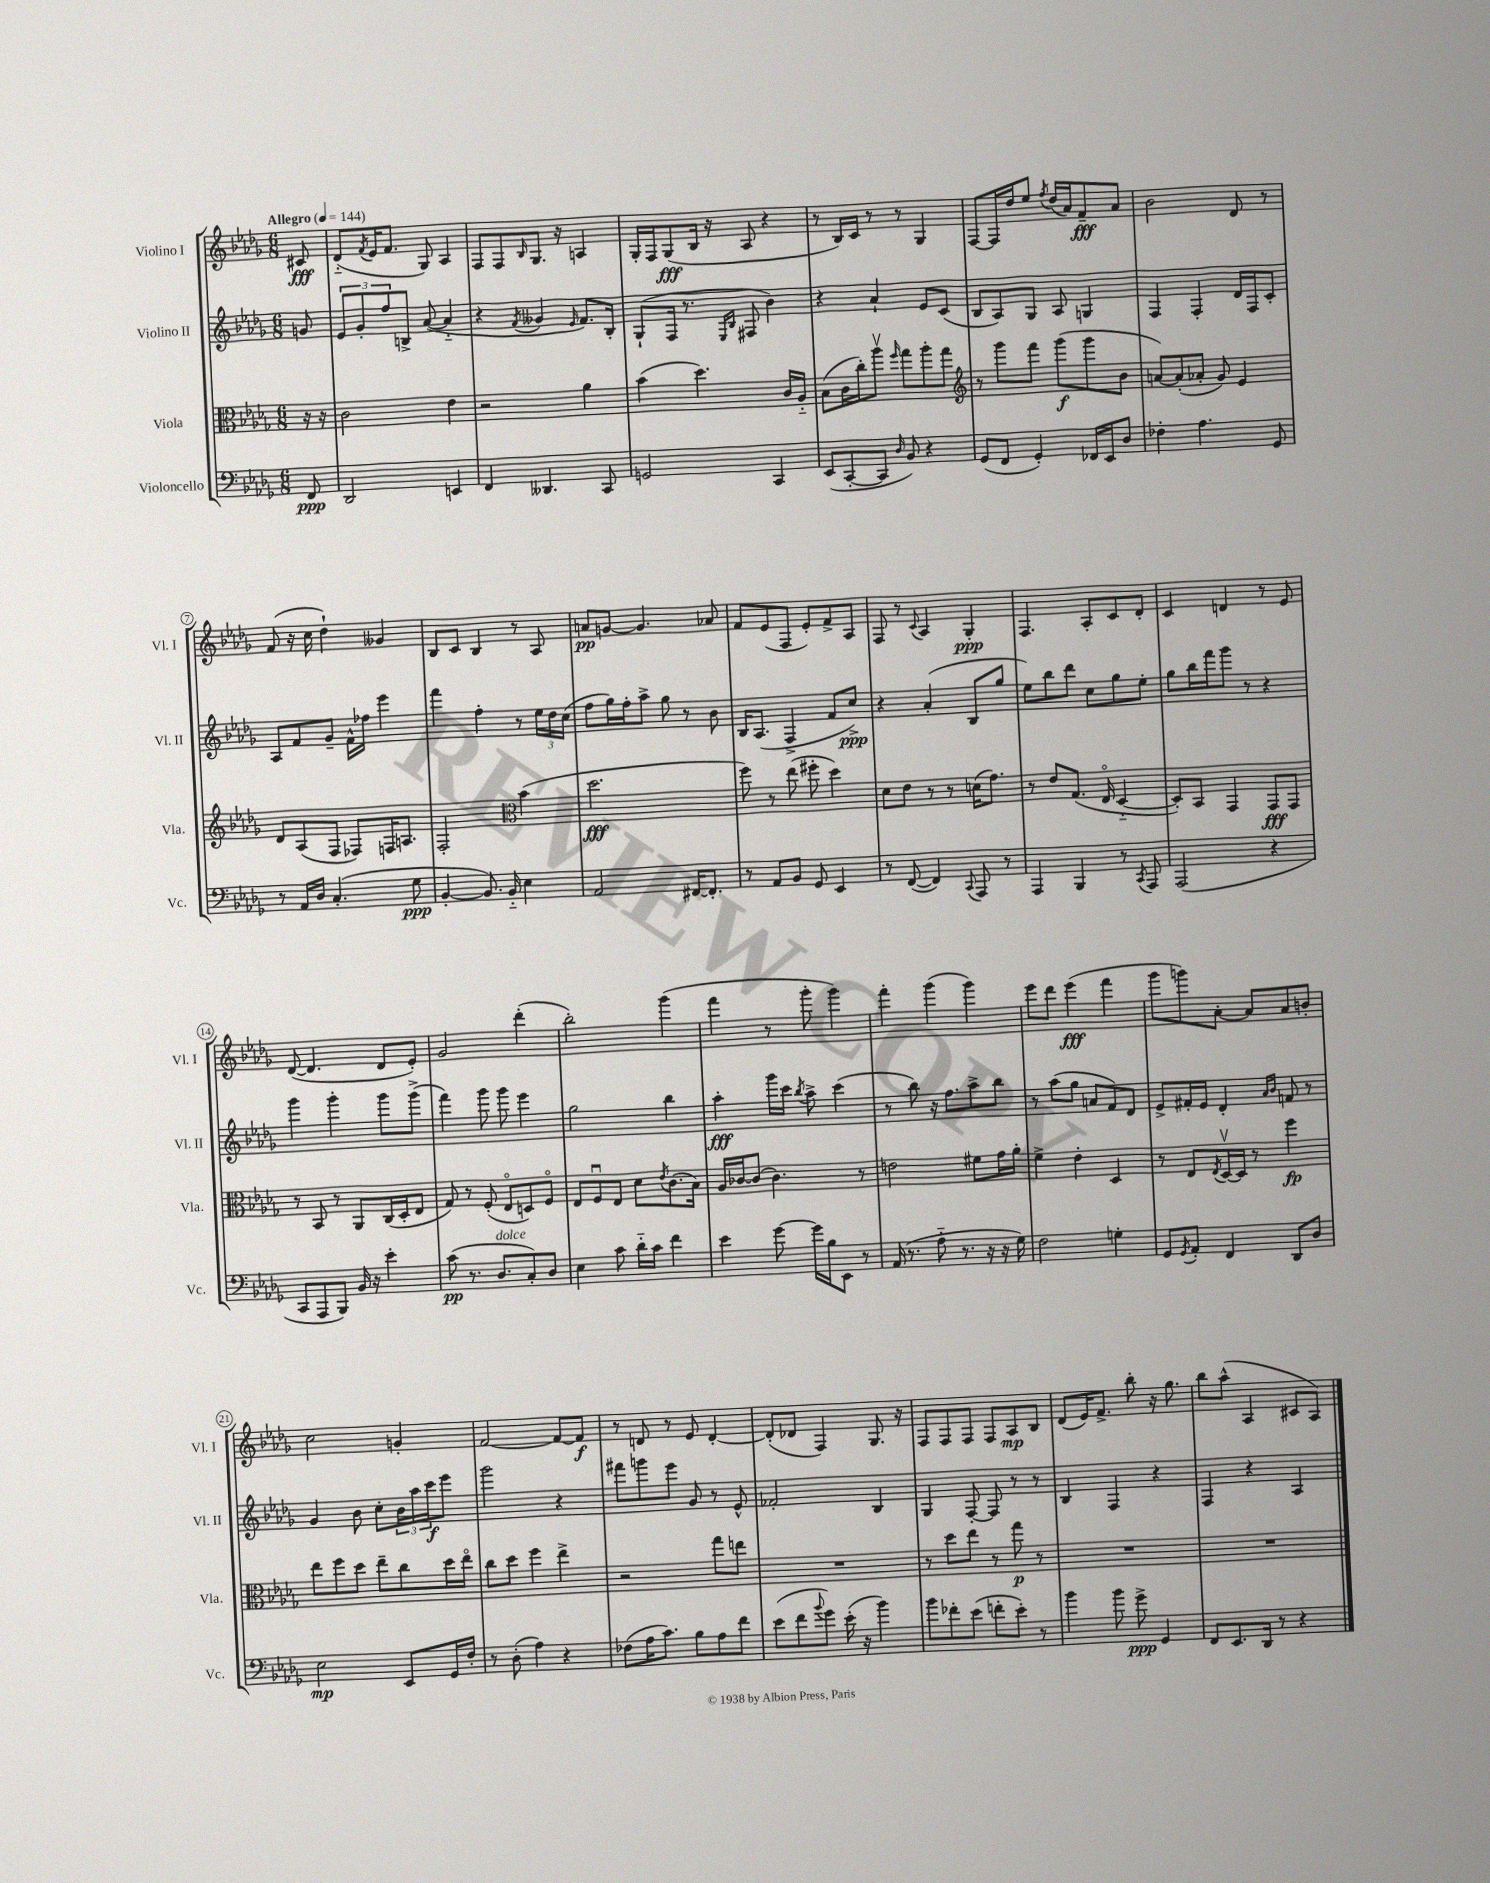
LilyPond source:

<<
\new StaffGroup <<
\new Staff = "s0" \with { instrumentName = "Violino I" shortInstrumentName = "Vl. I" } {
    \clef treble \key des \major \numericTimeSignature \time 6/8 \partial 8 \tempo "Allegro" 4 = 144
    cis'8\fff |
    des'8-_( \acciaccatura { f'8 } ees'16 f'8. ges8) aes4 |
    f8 f8 \grace { bes16 } ges8. r16 a4 |
    ges16-. f16 ges8\fff( bes16 r16 aes8 r4 |
    r8 bes16) c'16 r8 r8 ges4 |
    f8~ f16 des''16 ees''8 \acciaccatura { f''8 } des''16( aes'16) f'8--\fff aes'8 |
    bes'2 des'8 r8 |
    f'8( r16 c''16 des''4-!) geses'4 |
    bes8 c'8 bes4 r8 aes8 |
    a'8\pp g'8~ g'4. aes'8 |
    f'8 ees'8( f8 ees'8-.) f'8-> aes8 |
    f8 r8 \appoggiatura { c'8 } aes4 ges4-.\ppp |
    f4. aes8-. c'8 des'8-. |
    c'4 d'4 r8 ees'8 |
    des'8~( des'4. des'8 ees'8-.) |
    ges'2 des'''4-.( |
    bes''2-.) ges'''4( |
    f'''4 r8 ges'''8-. ges'''4) |
    f'''4-. ges'''4( ges'''4) |
    ees'''8 des'''8 ees'''4\fff( f'''4 |
    ges'''8 g'''8) aes'8~-. aes'8 aes'8 b'8-. |
    c''2 g'4-. |
    f'2~ f'8~ f'8\f |
    r8 d'8 r8 ees'8 d'4~-. |
    d'8-.( des'8 f4) ges8. r16 |
    f8 f8 f8 f8 aes8\mp bes8 |
    des'8( ees'16) f'8.-> bes''8-. r16 ges''8. |
    bes''8 aes''8-^( aes4 cis'8 aes8) \bar "|." |
}
\new Staff = "s1" \with { instrumentName = "Violino II" shortInstrumentName = "Vl. II" } {
    \clef treble \key des \major \numericTimeSignature \time 6/8 \partial 8
    g'8 |
    \tuplet 3/2 { ees'8 ges'8-. f''8 } b8-> aes'8~( aes'4-_ |
    r4 \acciaccatura { f'8 } geses'4 \grace { ees'16 } f'8.) bes16-. |
    ges8-!( f16 r8. \grace { ees16 bes16 } fis8 bes'4) |
    r4 aes'4-! ees'8 c'8( |
    bes8 aes8) ges8 aes8 g4 |
    f4 f4-. des'16 f16 c'8-. |
    aes8 f'8 ges'8-- f'16-^ fes''16 ees'''4 |
    f'''4 f''4-. r8 \tuplet 3/2 { ees''16 des''16 c''16( } |
    f''8 ges''16) f''16-. aes''8-> ges''8 r8 bes'8 |
    bes16 aes8.( f4-> f'8 c''8->\ppp) |
    r4 aes'4-.( bes8 ges''8 |
    ees''8) bes''8 des'''8 c''8 ges''8 ees''8-. |
    ges''8 bes''16 f'''16 ges'''8 r8 r4 |
    ges'''4 ges'''4-. ges'''8 ges'''8->( |
    f'''4) ges'''8 ges'''8 ees'''4 |
    ges''2 bes''4 |
    aes''4-.\fff ges'''16 c'''16 \acciaccatura { bes''8 } aes''8-> c'''4( |
    r8 bes''8) r16 f''8. aes''8-> bes''8 |
    r8 aes''8( ges''8 a'8 f'8) des'8 |
    ees'8-> fis'16-. ees'16 des'4-. \grace { aes'16 bes'16 } f'8 r8 |
    ges'4 bes'8 c''8-. \tuplet 3/2 { bes'16 aes''16 c'''16\f } ees'''8 |
    ges'''2 r4 |
    fis'''8 g'''8 ees'''8 ges'8 r8 ees'8-^ |
    fes'2-. bes4 |
    ges4 f8~-. f8 r8 r8 |
    bes4 f4 r4 |
    f4 r4 aes4 \bar "|." |
}
\new Staff = "s2" \with { instrumentName = "Viola" shortInstrumentName = "Vla." } {
    \clef alto \key des \major \numericTimeSignature \time 6/8 \partial 8
    r16 r16 |
    c'2 ees'4 |
    r2 aes'4 |
    bes'4( des''4.) c'16 aes16-_ |
    bes8( c'16 c''16-.) aes''8\upbow \grace { f''16 } ges''8 aes''8-. ges''8 |
    \clef treble r8 ges'''8 f'''8 ges'''8\f( ges'''8 bes'8 |
    a'8~) a'8-.( aes'8-. ges'8) ees'4 |
    des'8 aes8( f8 fes8) f16 a8. |
    f2-. \clef alto bes'4( |
    des''2.\fff |
    f''8) r8 ees''8( fis''8-. des''4) |
    des'8 ees'8 r8 r8 d'16( ges'8.) |
    r8 ees'8 ges8.( ees16\flageolet des4~-_ |
    des8-.) bes,8 ges,4 ges,8\fff ges,8 |
    r8 bes,8 r8 aes,8 c16( des16-. ees8 |
    ges8) r8 f8-.( ees8\flageolet d8) f8\flageolet |
    ees8 f8\downbow ees8 des'8 \acciaccatura { ees'8 } c'8.( bes16) |
    aes16 ces'16~ ces'8( ces'4.) r8 |
    e'2 fis'8 ges'16 aes'16-. |
    f'4-> ees'4-. des4 |
    r8 ees8 \acciaccatura { ees8 } des16~\upbow des16 r8 f''4\fp |
    ees''8 f''8 des''8 ees''8-- c''8 des''16 ees''16\flageolet |
    c''8 des''8 f''4 ees''4-> |
    r2 ges''8 e''8 |
    R2. |
    r8 des''8 ees''8 r8 ges''8\p r8 |
    R2. |
    R2. \bar "|." |
}
\new Staff = "s3" \with { instrumentName = "Violoncello" shortInstrumentName = "Vc." } {
    \clef bass \key des \major \numericTimeSignature \time 6/8 \partial 8
    f,8\ppp |
    des,2 e,4 |
    f,4 deses,4. c,8 |
    g,2 c,4 |
    ees,8( c,8~-. c,8 \grace { des16 } bes,8) r4 |
    ges,8( f,8 ges,4-.) fes,16 ees,16 des8 |
    fes4-. aes4. ges,8 |
    r8 aes,16 des16 c4.-.( ges8\ppp |
    bes,4~-. bes,8.) bes,16-_ ees4 |
    aes,2 fis,16~ fis,8.-. |
    r8 aes,8 bes,8 ges,8 ees,4 |
    r8 f,8~( f,4) \appoggiatura { c,8 } aes,,8 r8 |
    aes,,4 bes,,4 r8 \acciaccatura { c,8 } aes,,8 |
    aes,,2( r4 |
    c,8 aes,,8 bes,,8) bes,16 r16 ees'4-. |
    c'8\pp( r8. des8.^\markup { \italic "dolce" } c8-.) des8 |
    ees4 c'8 des'16-_ c'16 f'4 |
    ees'4 ges'8~ ges'16 bes16 ees,8 r8 |
    aes,16( r8. aes8-_ r8. r16 r16 ges16) |
    f2 g4-. |
    ges,8 \acciaccatura { ges,8 } aes,8-. f,4 des,8 des8 |
    ees2\mp ees,8 ges,16 f16-. |
    r8 des8-.( aes4) r4 |
    fes8( aes16 c'8.) bes8 aes8 f'8 |
    ees'8( f'8 \appoggiatura { bes'8 } ges'8) ees'16-.( r16 bes'4) |
    bes'8 fes'8-. ees'8( f'8-. ees'8-.) r8 |
    bes'4 bes'8 ges'8->\ppp ges,4 |
    f,8 ees,8. des,16 r8 r4 \bar "|." |
}
>>
>>
\layout { \context { \Score \override BarNumber.stencil = #(make-stencil-circler 0.1 0.3 ly:text-interface::print) } }
